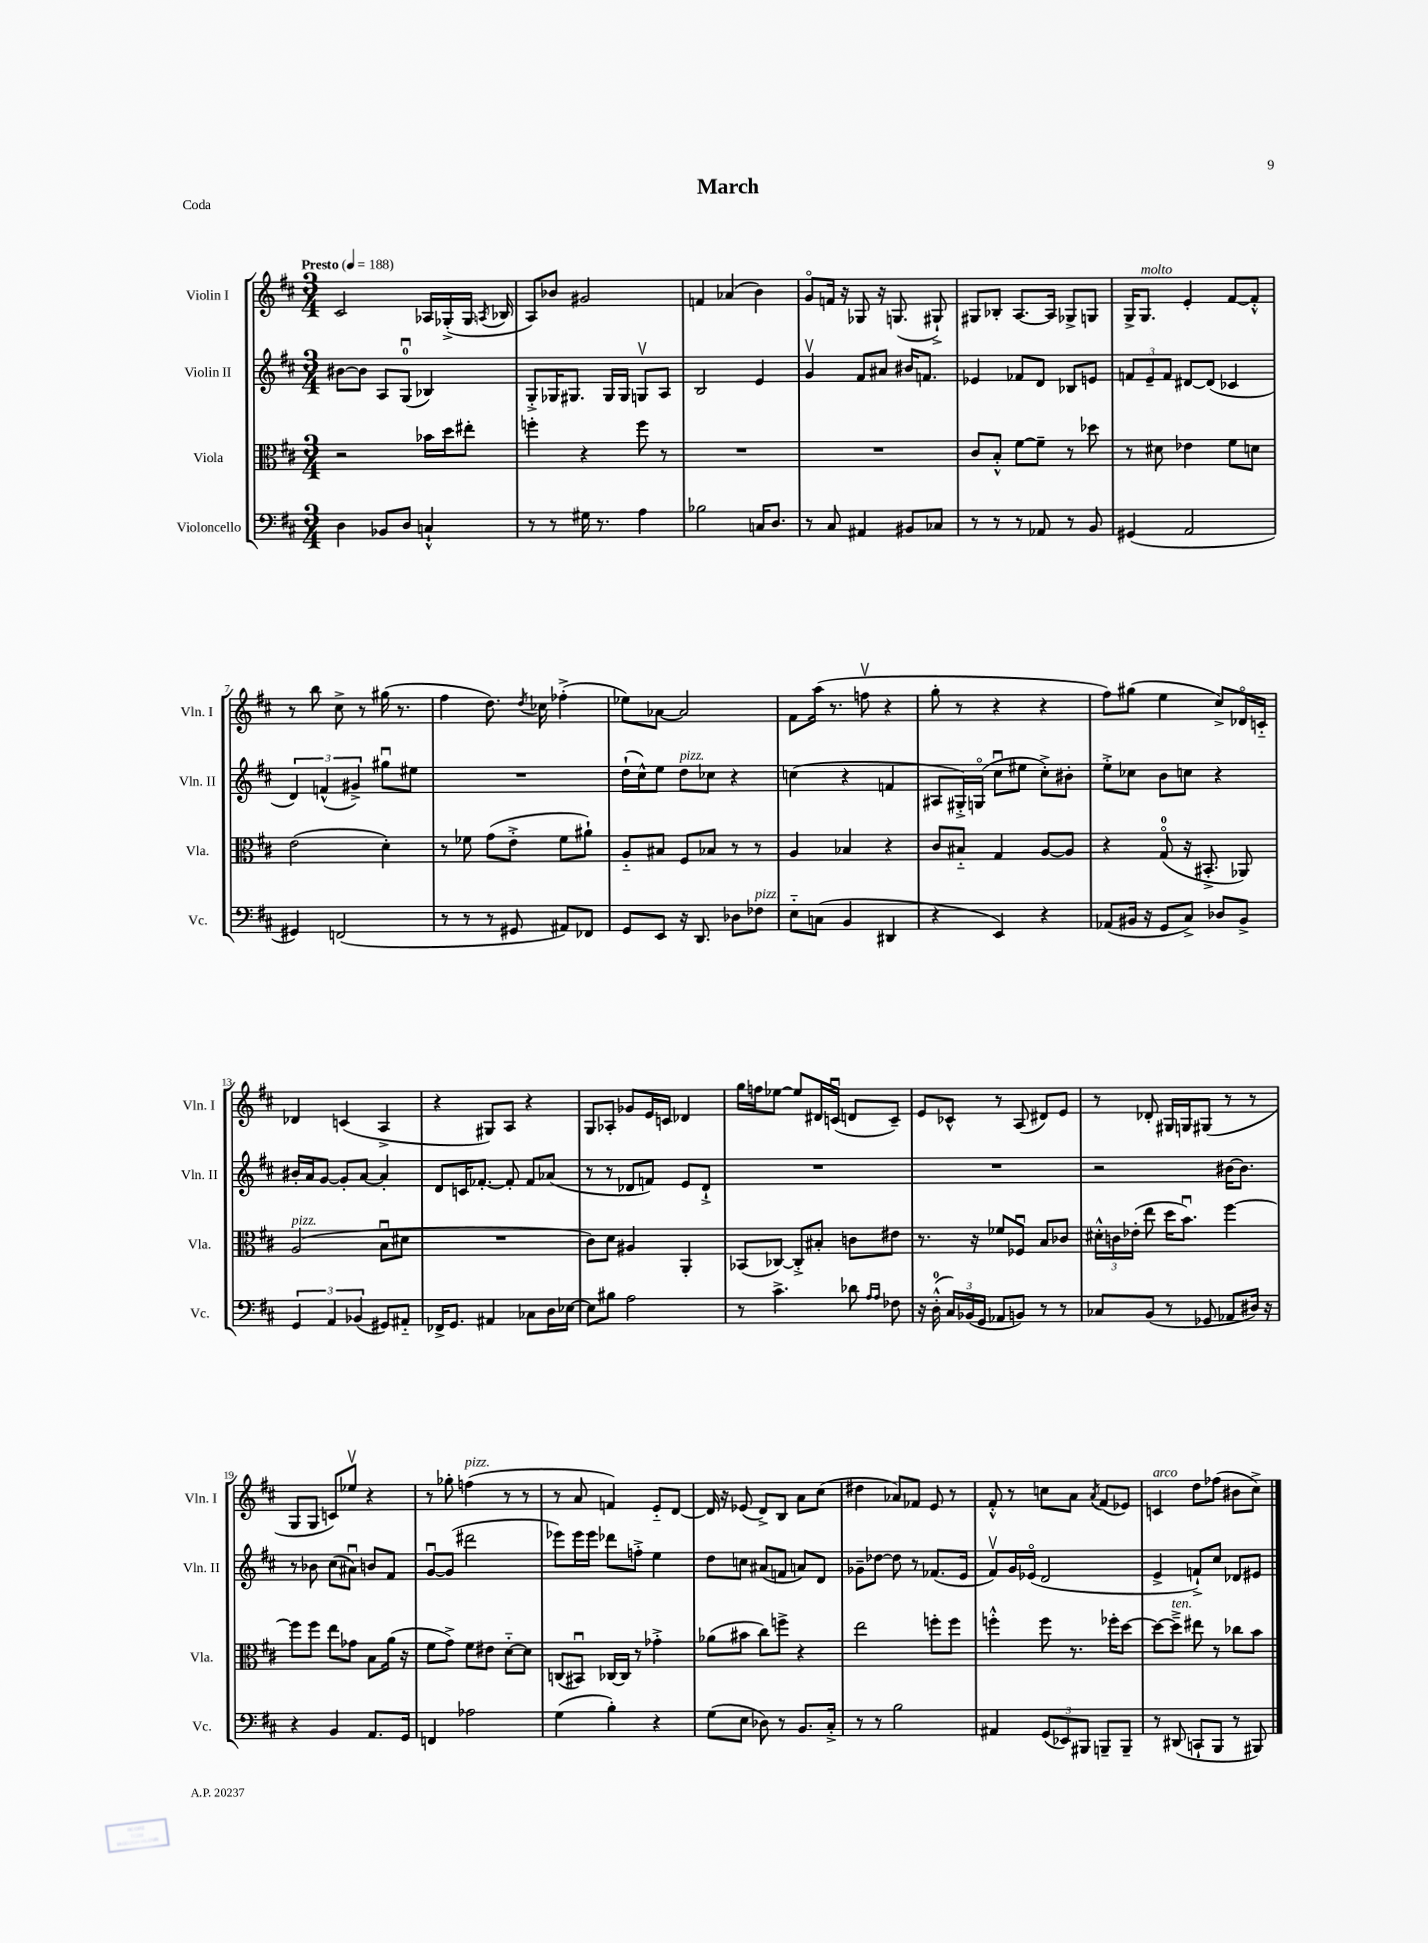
\header { title = "March" piece = "Coda" }
<<
\new StaffGroup <<
\new Staff = "s0" \with { instrumentName = "Violin I" shortInstrumentName = "Vln. I" } {
    \clef treble \key d \major \numericTimeSignature \time 3/4 \tempo "Presto" 4 = 188
    \autoBeamOff cis'2 aes16[ ges16-.->( ges16] \acciaccatura { a8 } bes16 |
    a8[) bes'8] gis'2 |
    f'4 aes'4( b'4) |
    g'8[\flageolet f'16] r16 ges8 r16 g8.( gis8-!->) |
    gis8[ bes8]-. a8.[~ a16] ges8[-> g8] |
    g16[-> g8.]^\markup { \italic "molto" } e'4-. fis'8[~ fis'8]-.-^ |
    r8 b''8 cis''8-> r8 gis''16( r8. |
    fis''4 d''8.) \acciaccatura { d''8 } ces''16 fes''4-.->( |
    ees''8[) aes'8]~ aes'2 |
    fis'8[ a''16]( r8. f''8\upbow r4 |
    g''8-. r8 r4 r4 |
    fis''8[) gis''8]( e''4 cis''8[->) des'16\flageolet c'16]-_ |
    des'4 c'4( a4-> |
    r4 gis8[) a8] r4 |
    g8[ aes8]-. ges'8[ e'16 c'16] des'4 |
    g''16[ f''16 ees''8]~ ees''8[ dis'16 c'16]\downbow( d'8[ c'8]--) |
    e'8[ ces'8]-^ r8 a8( dis'8[) e'8] |
    r8 des'8-. gis16[ g16 gis8]( r8 r8 |
    g8[ g8] c'8[) ees''8]\upbow r4 |
    r8 ges''8-. f''4^\markup { \italic "pizz." }( r8 r8 |
    r8 a'8 f'4) e'8[-_ d'8]~ |
    d'16 r16 ees'8( d'8[->) b8] a'8[ cis''8]( |
    dis''4 aes'8[) fes'8] e'8 r8 |
    fis'8-.-^ r8 c''8[ a'8] \acciaccatura { a'8 } fis'8[( ees'8]) |
    c'4^\markup { \italic "arco" } d''8[ fes''8]( bis'8[ cis''8]->) \bar "|." |
}
\new Staff = "s1" \with { instrumentName = "Violin II" shortInstrumentName = "Vln. II" } {
    \clef treble \key d \major \numericTimeSignature \time 3/4
    \autoBeamOff bis'8[~ bis'8] a8[ g8]-0\downbow( bes4) |
    g8[-.-> ges16 gis8.] gis16[ gis16] g8[\upbow a8] |
    b2 e'4 |
    g'4\upbow fis'8[ ais'8] bis'16[ f'8.] |
    ees'4 fes'8[ d'8] bes8[ e'8] |
    \tuplet 3/2 { f'8[ e'8-- f'8] } dis'8[~ dis'8]( ces'4 |
    \tuplet 3/2 { d'4) f'4-^( gis'4->) } gis''8[\downbow eis''8] |
    R2. |
    d''16[-!( cis''16-^) e''8] d''8[^\markup { \italic "pizz." } ces''8] r4 |
    c''4( r4 f'4 |
    ais8[ gis16-.->) g16]\flageolet( cis''8[\downbow eis''8] cis''8[-.->) bis'8]-. |
    e''8[-.-> ces''8] b'8[ c''8] r4 |
    bis'16[-. a'16 g'8]~ g'8[-. a'8]~ a'4-. |
    d'8[ c'16 fes'8.]~-. fes'8-. fes'8[ aes'8]( |
    r8 r8 des'8[ f'8]) e'8[ des'8]-!-> |
    R2. |
    R2. |
    r2 bis'16[~ bis'8.] |
    r8 bes'8 cis''8[( ais'8]\downbow) b'8[ fis'8] |
    g'8[~\downbow g'8]( dis'''2 |
    ees'''8[) ees'''16 ees'''16] des'''8[ f''8]-.-> e''4 |
    d''8[ c''8] ais'8[( f'8] a'8[) d'8] |
    ges'8[-- des''8]~ des''8 r8 fes'8.[( e'16] |
    fis'8[\upbow) g'16 ees'16]\flageolet( d'2 |
    e'4-> f'8[-!->) cis''8] des'8[ eis'8] \bar "|." |
}
\new Staff = "s2" \with { instrumentName = "Viola" shortInstrumentName = "Vla." } {
    \clef alto \key d \major \numericTimeSignature \time 3/4
    \autoBeamOff r2 bes'16[ d''16 eis''8]-. |
    f''4-. r4 f''8 r8 |
    R2. |
    R2. |
    cis'8[ b8]-.-^ fis'8[~ fis'8]-- r8 des''8 |
    r8 dis'8 ees'4 fis'8[ d'8] |
    e'2( d'4-.) |
    r8 fes'8 g'8[( e'8]-.-> fes'8[ ais'8]-!) |
    a8[-_ bis8] fis8[ bes8] r8 r8 |
    a4 bes4 r4 |
    cis'8[ bis8]-_ g4 a8[~ a8] |
    r4 g8-0\flageolet( r16 bis,8.-.-> aes,8) |
    a2^\markup { \italic "pizz." }( b8[\downbow dis'8] |
    R2. |
    cis'8[) d'8] ais4 a,4-. |
    bes,8[( ces8]~) ces8[-.-> bis8]-. c'8[ eis'8] |
    r8. r16 fes'8[ fes8]\downbow b8[ ces'8] |
    \tuplet 3/2 { dis'16[-.-^ c'16 ees'16]-.( } e''8 d''16[ b'8.]\downbow) fis''4~ |
    fis''8[ fis''8] e''8[ ges'8] b8[ a'16]( r16 |
    fis'8[ g'8]->) fis'8[ eis'8] d'8[~-_ d'8] |
    c8[( bis,8]\downbow) ces16[~ ces16] r8 ges'4-.-> |
    aes'8[( bis'8] cis''8[) f''8]-> r4 |
    e''2 f''8[-. f''8] |
    f''4-.-^ f''8 r8. fes''16[-. d''8]~ |
    d''8[~ d''8]--->^\markup { \italic "ten." } eis''8 r8 ces''8[ b'8] \bar "|." |
}
\new Staff = "s3" \with { instrumentName = "Violoncello" shortInstrumentName = "Vc." } {
    \clef bass \key d \major \numericTimeSignature \time 3/4
    \autoBeamOff d4 bes,8[ d8] c4-!-^ |
    r8 r8 gis16 r8. a4 |
    bes2 c16[ d8.] |
    r8 cis8 ais,4 bis,8[ ces8] |
    r8 r8 r8 aes,8 r8 b,8 |
    gis,4( a,2 |
    gis,4) f,2( |
    r8 r8 r8 gis,8 ais,8[) fes,8] |
    g,8[ e,8] r16 d,8. des8[ fes8]^\markup { \italic "pizz." } |
    e8[-_ c8]( b,4 dis,4 |
    r4 e,4) r4 |
    aes,8[( bis,16] r16 g,8[ cis8]->) des8[ bis,8]-> |
    \tuplet 3/2 { g,4 a,4 bes,4( } gis,8[) ais,8]-_ |
    fes,16[-> g,8.] ais,4 ces8[ d16 ees16]~ |
    ees8[ bis8] a2 |
    r8 cis'4.-> des'8 \grace { a16[ a16] } fes8 |
    r16 d16-0-.-^( \tuplet 3/2 { cis16[) bes,16( g,16] } aes,8[ b,8]) r8 r8 |
    ces8[ b,8]( r8 ges,8 aes,8[ dis16]) r16 |
    r4 b,4 a,8.[ g,16] |
    f,4 aes2 |
    g4( b4-.) r4 |
    g8[( e8] des8) r8 b,8.[ cis16]-.-> |
    r8 r8 b2 |
    ais,4 \tuplet 3/2 { g,8[( ees,8) bis,,8] } b,,8[-- b,,8]-- |
    r8 dis,8( c,8[-! b,,8] r8 bis,,8) \bar "|." |
}
>>
>>
